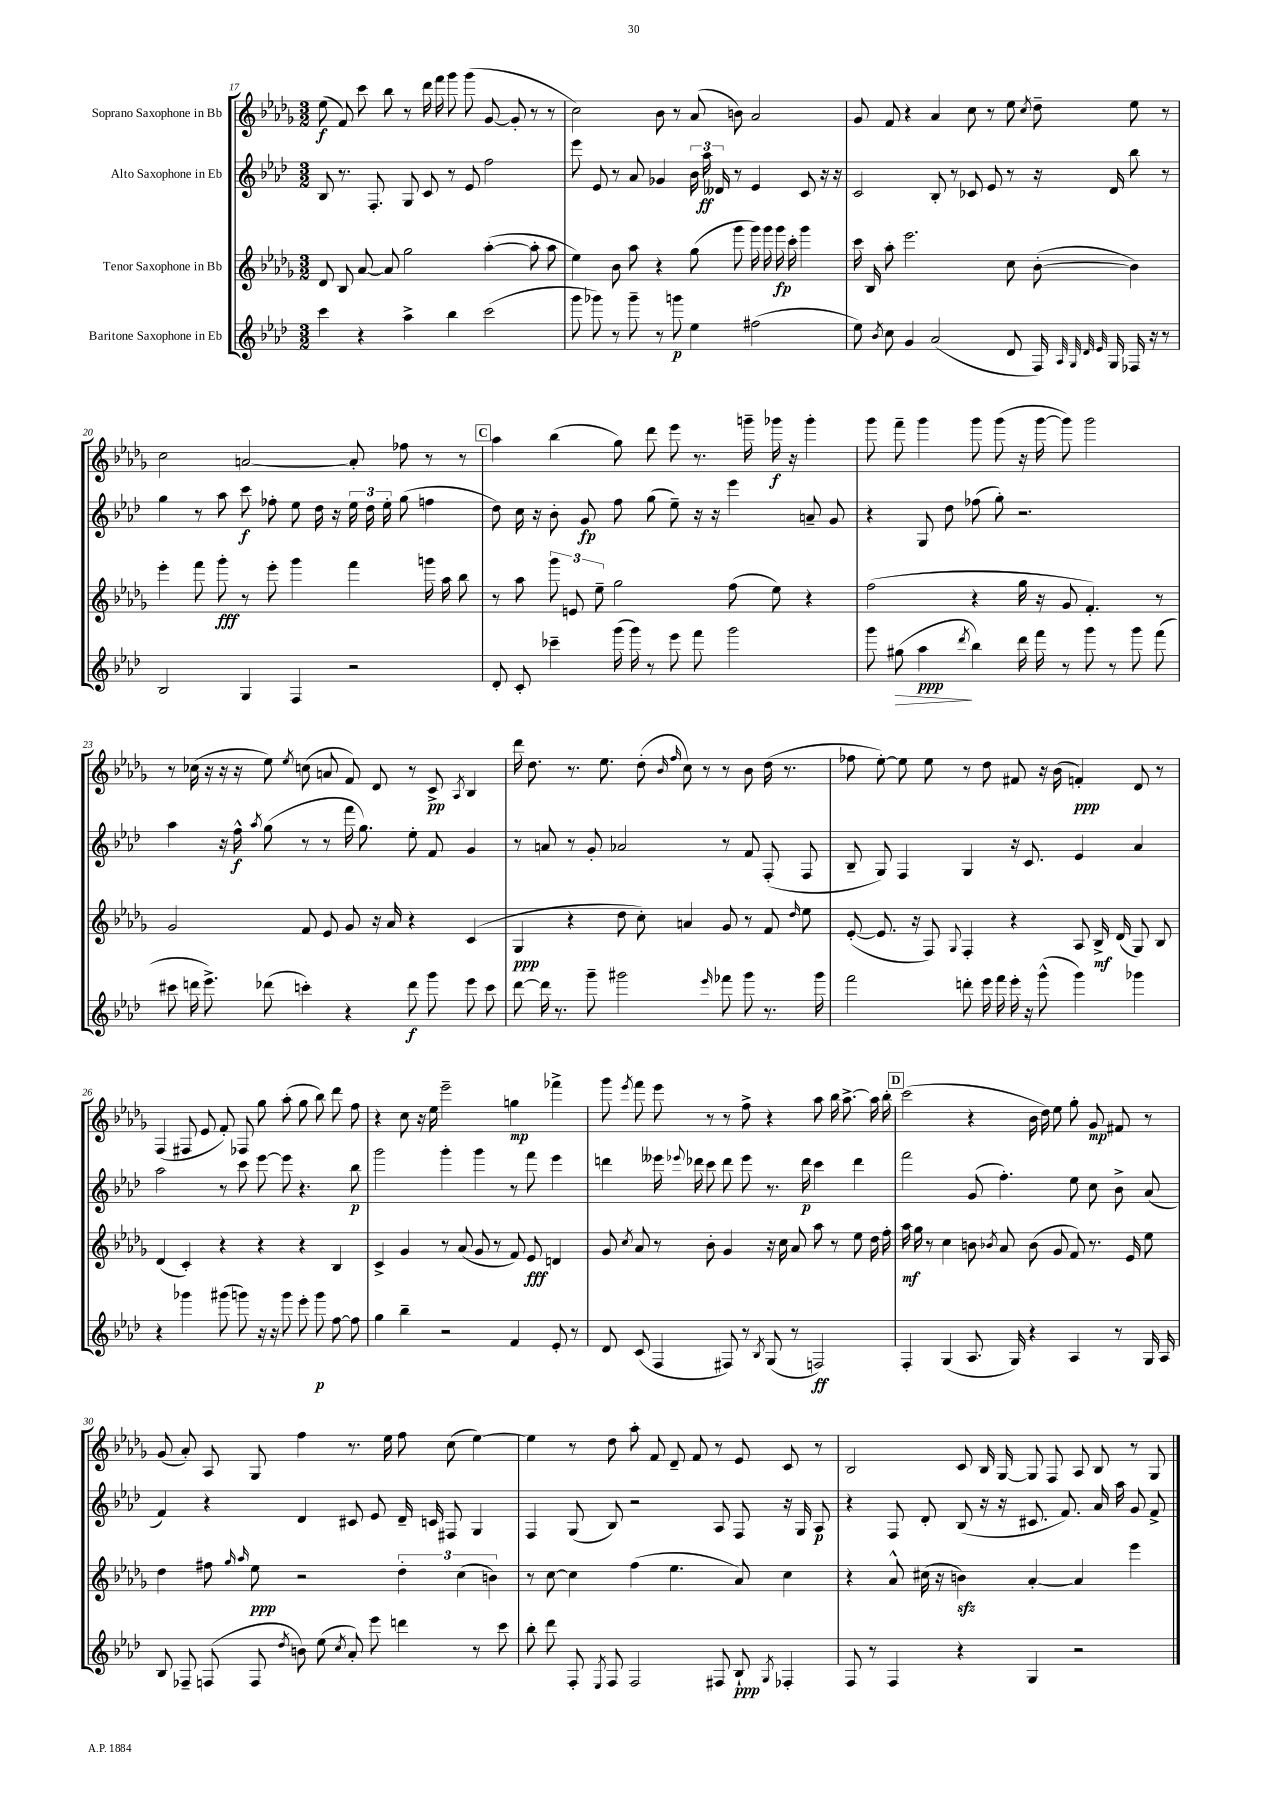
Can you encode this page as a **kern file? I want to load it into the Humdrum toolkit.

**kern	**kern	**kern	**kern
*staff4	*staff3	*staff2	*staff1
*clefG2	*clefG2	*clefG2	*clefG2
*k[b-e-a-d-]	*k[b-e-a-d-g-]	*k[b-e-a-d-]	*k[b-e-a-d-g-]
*M3/2	*M3/2	*M3/2	*M3/2
4ccc	8d-	8B-	(8ee-
.	8B-	8.r	8f)
4r	[8a-	.	8ccc
.	.	8.F'	.
.	8a-]	.	8bb-
4aa-^	2gg-	8G	8r
.	.	8c	16ddd-
.	.	.	16fff
4bb-	.	8r	8ggg-
.	.	8e-	(8ggg-
(2ccc	([4aa-'	2ff	[8g-
.	.	.	8g-']
.	8aa-']	.	8r
.	8aa-	.	8r
=	=	=	=
8ggg	4ee-)	8eee-	2cc)
8ggg-)	.	8e-	.
8r	8b-	8r	.
8ggg-~	8aa-	8a-	.
8r	4r	4g-	8b-
8ggg	.	.	8r
4ee-	(8gg-	24b-	(8a-
.	.	24aa-	.
.	.	24d--	.
.	8ggg-	8r	8b)
(2ff#	16ggg-)	4e-	2a-
.	16ggg-	.	.
.	16ggg-	.	.
.	16ccc'	.	.
.	4ggg-	8c	.
.	.	16r	.
.	.	16r	.
=	=	=	=
8ee-)	16ccc	2c	8g-
.	16B-	.	.
8qb-	.	.	.
8cc	8aa-'	.	8f
4g	2.eee-	.	4r
(2a-	.	8B-'	4a-
.	.	8r	.
.	.	8c-	8cc
.	.	8e-	8r
8d-	8cc	8r	8ee-
.	.	.	8qcc
16F)	([8b-'	16r	8dd-~
32qqA-	.	.	.
32qqG	.	.	.
32qqd-	.	.	.
32qqe-	.	.	.
16G	.	16d-	.
16F-	4b-])	8bb-	8ee-
16r	.	.	.
8r	.	8r	8r
=	=	=	=
2B-	4eee-'	4gg	2cc
.	8fff	8r	.
.	8ggg-'	8aa-	.
4G	8r	8ccc	[2a
.	8eee-'	8ff-'	.
4F	4ggg-	8ee-	.
.	.	16dd-	.
.	.	16r	.
2r	4fff	24ee-	8a']
.	.	24dd-	.
.	.	24ee-'	.
.	.	(8gg	8ff-
.	16ggg	4ff	8r
.	16aa-	.	.
.	8bb-	.	8r
=	=	=	=
8d-'	8r	8dd-)	4aa-
8c'	8aa-	16cc	.
.	.	16r	.
4ccc-~	12ggg-	8b-'	(4bb-
.	12e	.	.
.	.	8g	.
.	12ee-~	.	.
(16ggg	2gg-	8ff	8gg-)
16ggg)	.	.	.
8r	.	(8gg	8ddd-
8eee-	.	8ee-~)	8eee-
8fff	.	16r	8.r
.	.	16r	.
2ggg	(8ff	4eee-	.
.	.	.	16ggg~
.	8ee-)	.	16ggg-
.	.	.	16r
.	4r	8a~	4ggg-'
.	.	8g	.
=	=	=	=
8ggg	(2ff	4r	8ggg-
(8gg#	.	.	8fff~
4aa-	.	8G	4ggg-
.	.	8dd-	.
8qddd-	.	.	.
4bb-)	4r	(8ff-	8ggg-
.	.	8gg')	(8ggg-
16ddd-	16gg-	2.r	16r
16fff	16r	.	[16ggg-
8r	8g-	.	8ggg-])
8ggg	4.f')	.	2ggg-
8r	.	.	.
8ggg	.	.	.
(8fff	8r	.	.
=	=	=	=
8ccc#	2g-	4aa-	8r
16ddd	.	.	(16cc-
8.eee-^)	.	.	16r
.	.	16r	16r
.	.	16ff^^	16r
.	.	8qaa-	.
(8ddd-	.	(8gg	8ee-)
.	.	.	8qee-
4ccc')	8f	8r	(8cc
.	8e-	8r	8a
4r	8g-	16fff	8f)
.	.	8.gg)	.
.	16r	.	8d-
.	16a-	.	.
8ddd-	4r	8ee-'	8r
8ggg	.	8f	8c^
.	.	.	8qA-
8eee-	(4c	4g	4B-
8ccc	.	.	.
=	=	=	=
[8ddd-	4G-	8r	16ddd-
.	.	.	8.dd-
16ddd-]	.	8a	.
8.r	.	.	.
.	4r	8r	8.r
8ggg~	.	8g'	.
.	.	.	8.ee-
2ggg#	8dd-	2a-	.
.	8cc')	.	(8dd-'
.	.	.	16qqb-
.	.	.	16qqff
.	4a	.	8cc)
.	.	.	8r
16qqeee-	.	.	.
8fff-	8g-	8r	8r
8ggg#	8r	8f	8b-
8.r	8f	(8F'	(16dd-
.	.	.	8.r
.	16qqdd-	.	.
.	8ee-	8F	.
16ggg#	.	.	.
=	=	=	=
2fff	([8e-'	8B-~	8ff-
.	8.e-]	8G)	[8ee-')
.	.	4F	8ee-]
.	16r	.	.
.	8F)	.	8ee-
.	8qqG-	.	.
8ddd'	4F'	4G	8r
16eee-	.	.	8dd-
16fff	.	.	.
16eee-'	4r	16r	8f#
16r	.	8.c	.
(8ggg^^	.	.	16r
.	.	.	(16b-
4ggg)	8A-	4e-	4f')
.	16B-^	.	.
.	(16d-	.	.
4ggg-	8G-)	4a-	8d-
.	8B-	.	8r
=	=	=	=
4r	(4d-	2aa-	(4F
4ggg-	4c')	.	8F#
.	.	.	8e-
(8ggg#	4r	8r	8f')
8ggg)	.	8ccc	8F-
16r	4r	[8eee-	8gg-
16r	.	.	.
8ggg	.	8eee-]	(8aa-'
8eee-'	4r	4.r	8gg-
8ggg	.	.	8bb-)
[8ff	4B-	.	8ddd-
8ff]	.	8bb-	8ff
=	=	=	=
4gg	4c^	2ggg	4r
4bb-~	4g-	.	8cc
.	.	.	16r
.	.	.	16ee-
2r	8r	4ggg'	2eee-~
.	(8a-	.	.
.	8g-	4ggg	.
.	8r	.	.
4f	8f)	8r	4gg
.	8e-	8fff	.
8e-'	4d	4eee-	4fff-^
8r	.	.	.
=	=	=	=
8d-	8g-	4ddd	8ggg-
.	8qcc	.	8qeee-
(8c	8a-	.	8fff
4F	8r	16eee--	8eee-
.	.	8qqeee-	.
.	.	16ddd-	.
.	8b-'	8ccc	8r
8F#)	4g-	8ddd-	8r
8r	.	8eee-	8ff^
8qB-	.	.	.
(8G	16r	8.r	4r
.	16cc	.	.
8r	8a-	.	.
.	.	16ddd-	.
2F)	8aa-	4ccc	8aa-
.	8r	.	16bb-
.	.	.	[8.aa-^
.	8ee-	4ddd-	.
.	16dd-	.	16aa-]
.	16ff'	.	16bb-'
=	=	=	=
4F'	16aa-	2fff	(2ccc
.	16gg-	.	.
.	8r	.	.
(4G	4cc	.	.
8.A-	8b	(8g	4r
.	8qb-	.	.
.	8a-	4.ff')	.
16G)	.	.	.
4r	(8b-	.	16b-
.	.	.	16dd-)
.	8g-	.	8ee-
4A-	8f)	8ee-	8gg-'
.	8.r	8cc	8g-
8r	.	8b-^	8f#
.	16e-	.	.
16G	8ee-	(8a-	8r
16A-	.	.	.
=	=	=	=
8B-	4dd-	4f)	(8g-
8F-~	.	.	8a-')
(8F	8ff#	4r	8A-
.	16qqgg-	.	.
.	16qqaa-	.	.
8F	8ee-	.	8G-
8qdd-	.	.	.
8b)	2r	4d-	4ff
(8ee-	.	.	.
8qcc	.	.	.
8a-')	.	8c#	8.r
8eee-	.	8e-	.
.	.	.	16ee-
4ddd	6dd-'	16d-~	8ff
.	.	16c	.
.	.	8F#	(8cc
.	(6cc	.	.
8r	.	4G	[4ee-)
.	6b)	.	.
8ccc	.	.	.
=	=	=	=
8bb-'	8r	4F	4ee-]
8ddd-	[8cc	.	.
8F'	4cc]	(8G	8r
8qE-	.	.	.
8F	.	8B-)	8dd-
2F	(4ff	2r	8aa-'
.	.	.	8f
.	4.ee-	.	8d-~
.	.	.	8f
8F#	.	8A-	8r
8B-`	8a-)	8F	8e-
8qG	.	.	.
4F-'	4cc	16r	8c
.	.	16G	.
.	.	8A-	8r
=	=	=	=
8F	4r	4r	2B-
8r	.	.	.
4F	8a-^^	8F	.
.	(16cc#	8d-'	.
.	16r	.	.
4r	4b)	(8B-	8c
.	.	16r	16B-
.	.	16r	[16G-
4G	[4a-'	8.c#	8G-]
.	.	.	8F
.	.	8.f)	.
2r	4a-]	.	8A-
.	.	16a-	8B-
.	.	16aa-	.
.	4eee-	8g	8r
.	.	8f^	8G-
==	==	==	==
*-	*-	*-	*-
